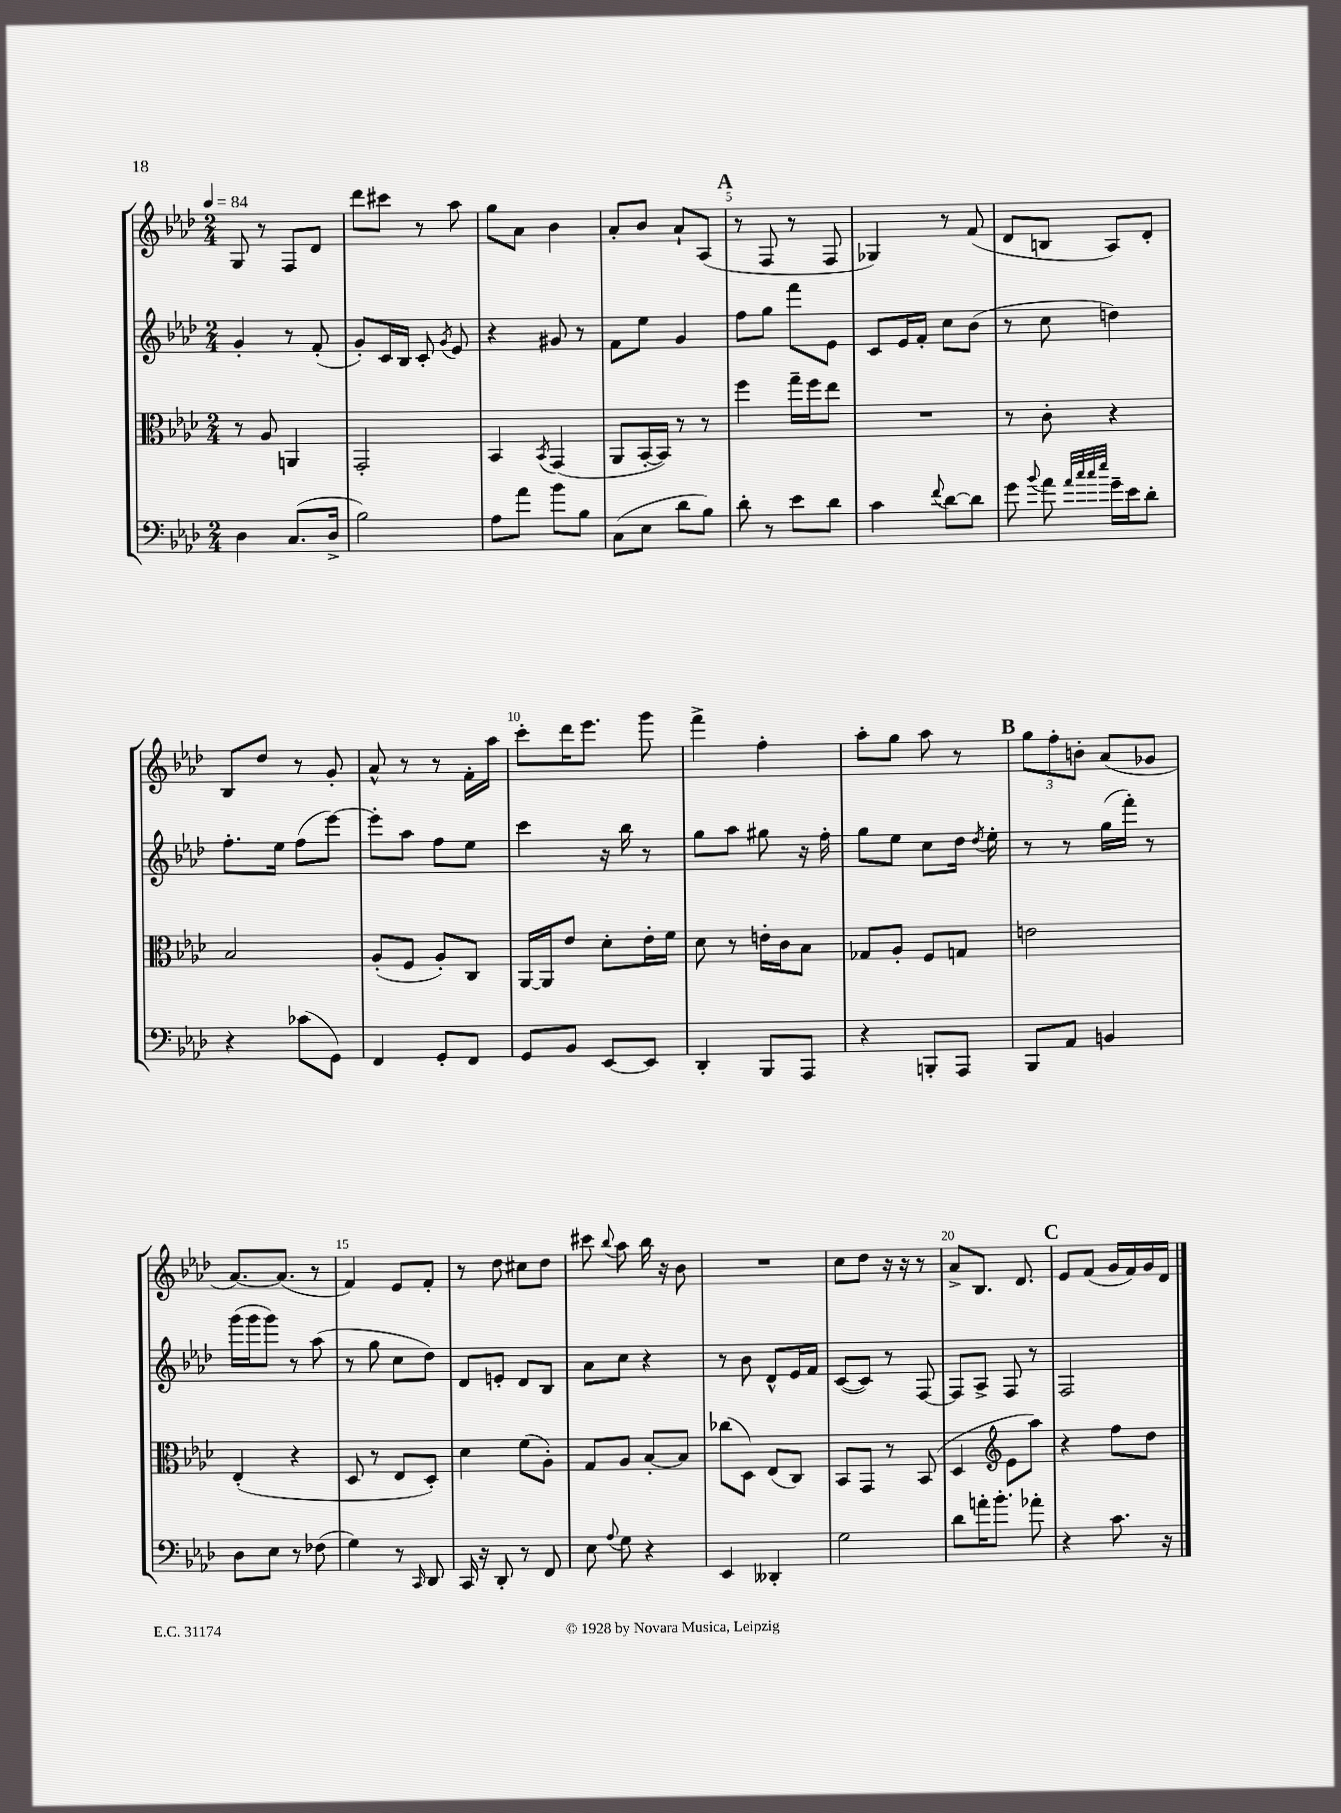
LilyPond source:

<<
\new StaffGroup <<
\new Staff = "s0" {
    \clef treble \key aes \major \numericTimeSignature \time 2/4 \tempo 4 = 84
    \autoBeamOff g8 r8 f8[ des'8] |
    des'''8[ cis'''8] r8 aes''8 |
    g''8[ aes'8] bes'4 |
    aes'8[-. bes'8] aes'8[-! aes8]( |
    \mark \markup { \bold "A" } r8 f8 r8 f8 |
    ges4) r8 f'8( |
    des'8[ b8] aes8[) des'8]-. |
    bes8[ des''8] r8 g'8-. |
    aes'8-^ r8 r8 f'16[-. aes''16] |
    c'''8[-. des'''16 ees'''8.] g'''8 |
    f'''4-> f''4-. |
    aes''8[-. g''8] aes''8 r8 |
    \mark \markup { \bold "B" } \tuplet 3/2 { g''8[ f''8-. b'8]-. } aes'8[( ges'8] |
    aes'8.[~) aes'8.]( r8 |
    f'4) ees'8[ f'8]-. |
    r8 des''8 cis''8[ des''8] |
    cis'''8 \appoggiatura { bes''8 } aes''8 bes''16 r16 bes'8 |
    R2 |
    c''8[ des''8] r16 r16 r8 |
    aes'8[-> bes8.] des'8. |
    \mark \markup { \bold "C" } ees'8[ f'8]( g'16[ f'16) g'16 des'16] \bar "|." |
}
\new Staff = "s1" {
    \clef treble \key aes \major \numericTimeSignature \time 2/4
    \autoBeamOff g'4-. r8 f'8-.( |
    g'8[-.) c'16 bes16] c'8-. \acciaccatura { g'8 } ees'8 |
    r4 gis'8 r8 |
    f'8[ ees''8] g'4 |
    \mark \markup { \bold "A" } f''8[ g''8] f'''8[ ees'8] |
    c'8[ ees'16 f'16]-. c''8[ bes'8]( |
    r8 c''8 d''4) |
    f''8.[-. ees''16] f''8[( ees'''8]~) |
    ees'''8[-. aes''8] f''8[ ees''8] |
    c'''4 r16 bes''16 r8 |
    g''8[ aes''8] gis''8 r16 f''16-. |
    g''8[ ees''8] c''8[ des''16] \acciaccatura { des''8 } ees''16-. |
    \mark \markup { \bold "B" } r8 r8 g''16[( f'''16]-.) r8 |
    g'''16[( g'''16 g'''8]) r8 aes''8( |
    r8 g''8 c''8[ des''8]) |
    des'8[ e'8]-. des'8[ bes8] |
    aes'8[ c''8] r4 |
    r8 bes'8 des'8[-^ ees'16 f'16] |
    c'8[~( c'8]) r8 f8~ |
    f8[ aes8]-> f8 r8 |
    \mark \markup { \bold "C" } f2 \bar "|." |
}
\new Staff = "s2" {
    \clef alto \key aes \major \numericTimeSignature \time 2/4
    \autoBeamOff r8 aes8 a,4 |
    g,2-. |
    bes,4 \acciaccatura { bes,8 } g,4( |
    aes,8[ bes,16~-. bes,16]) r8 r8 |
    \mark \markup { \bold "A" } f''4 g''16[-- f''16 ees''8] |
    R2 |
    r8 c'8-. r4 |
    bes2 |
    aes8[-.( f8] aes8[-.) c8] |
    aes,16[~ aes,16 ees'8] des'8[-. ees'16-. f'16] |
    des'8 r8 e'16[-. c'16 bes8] |
    ges8[ aes8]-. f8[ g8] |
    \mark \markup { \bold "B" } e'2 |
    ees4-.( r4 |
    des8 r8 ees8[ des8]-.) |
    des'4 f'8[( aes8]-.) |
    g8[ aes8] bes8[~-. bes8] |
    ces''8[( des8]) ees8[( c8]) |
    bes,8[ g,8] r8 bes,8( |
    des4 \clef treble ees'8[ aes''8]) |
    \mark \markup { \bold "C" } r4 f''8[ des''8] \bar "|." |
}
\new Staff = "s3" {
    \clef bass \key aes \major \numericTimeSignature \time 2/4
    \autoBeamOff des4 c8.[( des16]-> |
    bes2) |
    aes8[ aes'8] bes'8[ bes8] |
    c8[( ees8] des'8[ bes8]) |
    \mark \markup { \bold "A" } des'8-. r8 ees'8[ des'8] |
    c'4 \appoggiatura { f'8 } des'8[~ des'8] |
    g'8 \appoggiatura { bes'8 } aes'8 \grace { aes'32[ c''32 c''32 ees''32] } g'16[-- ees'16 des'8]-. |
    r4 ces'8[( g,8]) |
    f,4 g,8[-. f,8] |
    g,8[ bes,8] ees,8[~ ees,8] |
    des,4-. bes,,8[ aes,,8] |
    r4 b,,8[-. aes,,8] |
    \mark \markup { \bold "B" } bes,,8[ aes,8] b,4 |
    des8[ ees8] r8 fes8( |
    g4) r8 \grace { c,16 } des,8 |
    c,16 r16 des,8-. r8 f,8 |
    ees8 \appoggiatura { aes8 } g8 r4 |
    ees,4 deses,4-. |
    g2 |
    des'8[ a'16-. bes'8.]-. aes'8-. |
    \mark \markup { \bold "C" } r4 c'8. r16 \bar "|." |
}
>>
>>
\layout { \context { \Score \override BarNumber.break-visibility = ##(#f #t #t) barNumberVisibility = #(every-nth-bar-number-visible 5) } }
